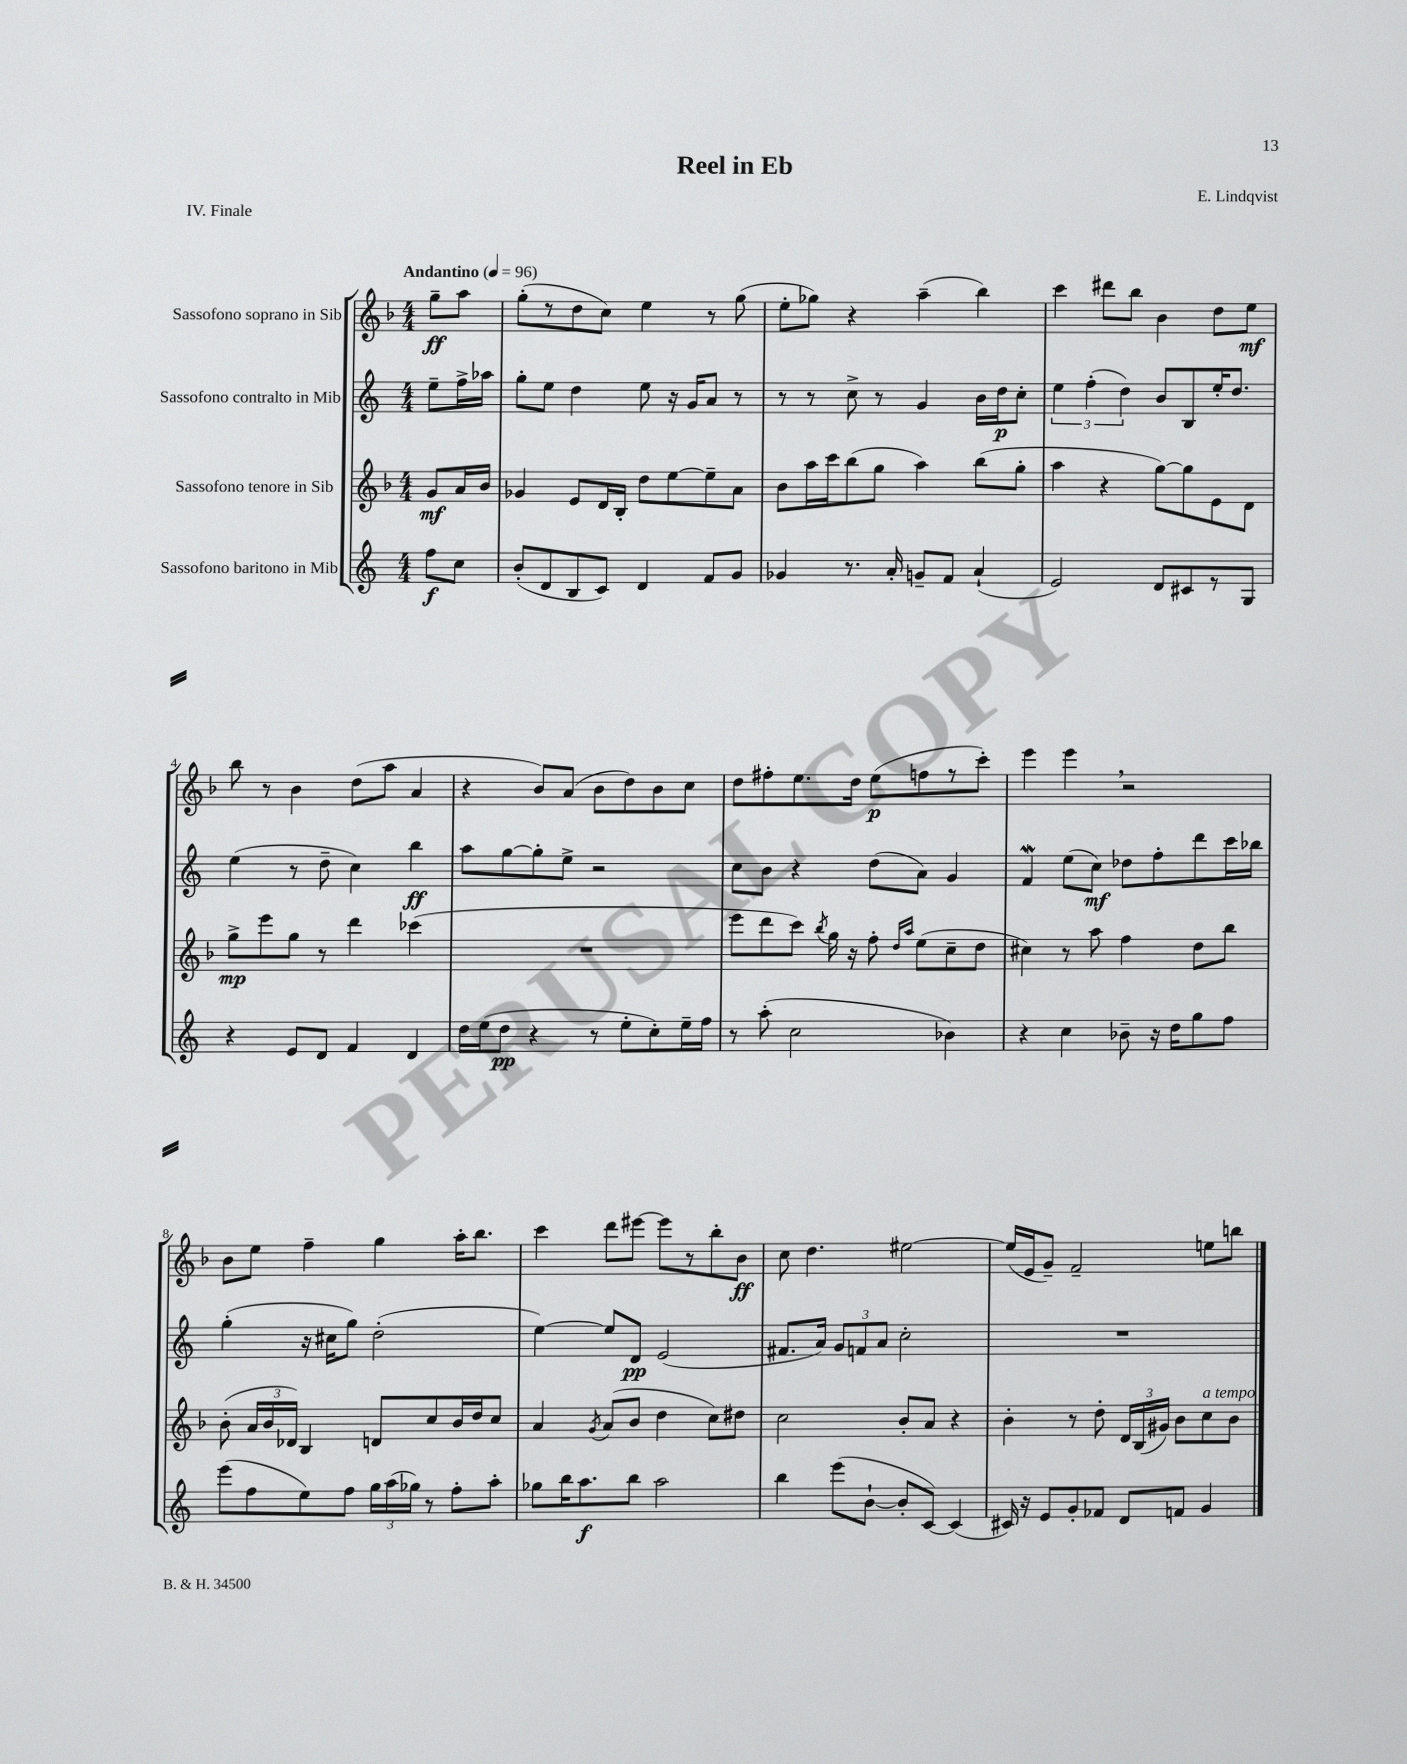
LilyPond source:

\header { title = "Reel in Eb" composer = "E. Lindqvist" piece = "IV. Finale" }
<<
\new StaffGroup <<
\new Staff = "s0" \with { instrumentName = "Sassofono soprano in Sib" } {
    \clef treble \key f \major \numericTimeSignature \time 4/4 \partial 4 \tempo "Andantino" 4 = 96
    \autoBeamOff g''8[--\ff a''8] |
    g''8[-.( r8 d''8 c''8]) e''4 r8 g''8( |
    e''8[-. ges''8]) r4 a''4--( bes''4) |
    c'''4 dis'''8[ bes''8] bes'4 d''8[ e''8]\mf |
    bes''8 r8 bes'4 d''8[( a''8] a'4 |
    r4 bes'8[) a'8]( bes'8[ d''8) bes'8 c''8] |
    d''8[ fis''8-. e''8. d''16] e''8[\p( f''8 r8 c'''8]-.) |
    e'''4 e'''4 \breathe r2 |
    bes'8[ e''8] f''4-- g''4 a''16[-. bes''8.] |
    c'''4 d'''8[ eis'''8]~ eis'''8[ r8 bes''8-. bes'8]\ff |
    c''8 d''4. eis''2~ |
    eis''16[( e'16 g'8]--) f'2-- e''8[ b''8] \bar "|." |
}
\new Staff = "s1" \with { instrumentName = "Sassofono contralto in Mib" } {
    \clef treble \key c \major \numericTimeSignature \time 4/4 \partial 4
    \autoBeamOff e''8[-- f''16-> aes''16] |
    g''8[-. e''8] d''4 e''8 r16 g'16[ a'8] r8 |
    r8 r8 c''8-> r8 g'4 b'16[ d''16\p c''8]-. |
    \tuplet 3/2 { e''4 f''4-.( d''4) } b'8[ b8 e''16-. d''8.] |
    e''4( r8 d''8-- c''4) b''4\ff |
    a''8[ g''8~ g''8-. e''8]-> r2 |
    c''8[ b'8] r4 d''8[( a'8]) g'4 |
    f'4\mordent e''8[( c''8]\mf) des''8[ f''8-. d'''8 c'''16 bes''16] |
    g''4-.( r16 cis''16[ g''8]) d''2-.( |
    e''4~) e''8[ d'8]\pp e'2( |
    fis'8.[ a'16]) \tuplet 3/2 { g'8[ f'8 a'8] } c''2-. |
    R1 \bar "|." |
}
\new Staff = "s2" \with { instrumentName = "Sassofono tenore in Sib" } {
    \clef treble \key f \major \numericTimeSignature \time 4/4 \partial 4
    \autoBeamOff g'8[\mf a'16 bes'16] |
    ges'4 e'8[ d'16 bes16]-. d''8[ e''8~ e''8-- a'8] |
    bes'8[ a''16 c'''16 bes''8( g''8] a''4) bes''8[( g''8]-. |
    a''4 r4 g''8[~) g''8 e'8 d'8] |
    g''8[->\mp e'''8 g''8] r8 d'''4 ces'''4( |
    R1 |
    e'''8[ d'''8 c'''8]) \acciaccatura { bes''8 } g''16 r16 f''8-. \grace { d''16[ a''16] } e''8[( c''8-- d''8] |
    cis''4) r8 a''8 f''4 d''8[ bes''8] |
    bes'8-.( \tuplet 3/2 { a'16[ bes'16 des'16]) } bes4 d'8[ c''8 bes'16 d''16 c''8] |
    a'4 \acciaccatura { g'8 } a'8[( bes'8] d''4 c''8[) dis''8] |
    c''2 bes'8[-. a'8] r4 |
    bes'4-. r8 d''8-. \tuplet 3/2 { d'16[ bes16( gis'16]) } bes'8[ c''8^\markup { \italic "a tempo" } bes'8] \bar "|." |
}
\new Staff = "s3" \with { instrumentName = "Sassofono baritono in Mib" } {
    \clef treble \key c \major \numericTimeSignature \time 4/4 \partial 4
    \autoBeamOff f''8[\f c''8] |
    b'8[-.( d'8 b8 c'8]) d'4 f'8[ g'8] |
    ges'4 r8. a'16-. g'8[-- f'8] a'4-!( |
    e'2) d'8[ cis'8 r8 g8] |
    r4 e'8[ d'8] f'4 d'4 |
    d''16[ e''16( d''8]\pp r4 r8 e''8[-. c''8-.) e''16-- f''16] |
    r8 a''8-.( c''2 bes'4) |
    r4 c''4 bes'8-- r16 d''16[ g''8 f''8] |
    e'''8[( f''8 e''8) f''8] \tuplet 3/2 { g''16[ a''16( ges''16]) } r8 f''8[-. a''8]-. |
    ges''8[ b''16 a''8.\f b''8] a''2 |
    b''4 e'''8[( b'8]~-! b'8[-. c'8]~) c'4( |
    cis'16) r16 e'8[ g'8-. fes'8] d'8[ f'8] g'4 \bar "|." |
}
>>
>>
